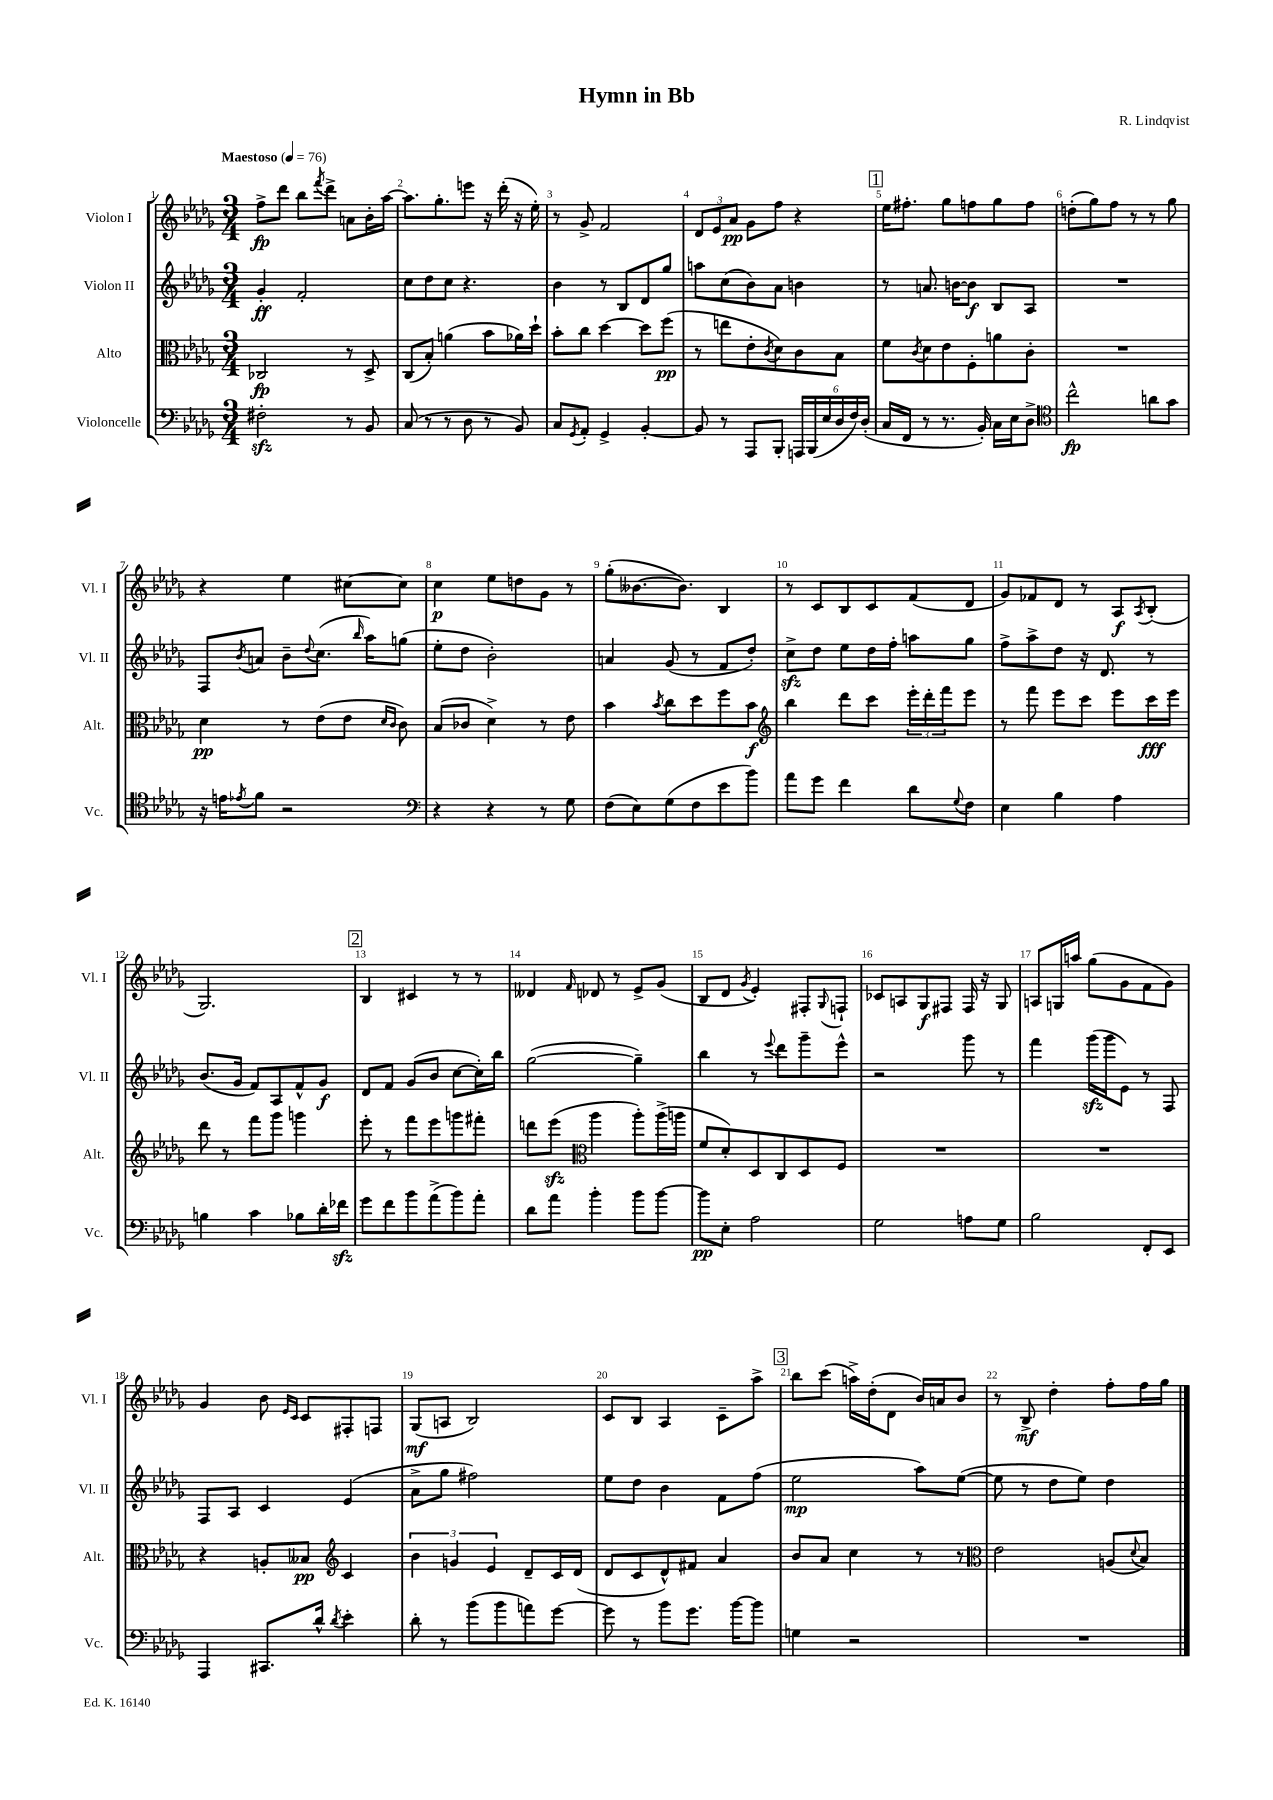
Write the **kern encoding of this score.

**kern	**dynam	**kern	**dynam	**kern	**dynam	**kern	**dynam
*part4	*part4	*part3	*part3	*part2	*part2	*part1	*part1
*staff4	*staff4	*staff3	*staff3	*staff2	*staff2	*staff1	*staff1
*I"Violoncelle	*	*I"Alto	*	*I"Violon II	*	*I"Violon I	*
*I'Vc.	*	*I'Alt.	*	*I'Vl. II	*	*I'Vl. I	*
*clefF4	*	*clefC3	*	*clefG2	*	*clefG2	*
*k[b-e-a-d-g-]	*	*k[b-e-a-d-g-]	*	*k[b-e-a-d-g-]	*	*k[b-e-a-d-g-]	*
*M3/4	*	*M3/4	*	*M3/4	*	*M3/4	*
*MM76	*	*MM76	*	*MM76	*	*MM76	*
=1	=1	=1	=1	=1	=1	=1	=1
!	!	!	!	!	!	!LO:TX:a:B:t=Maestoso	!
2F#Xzz'\	.	2C-X/	fp	4g-'/	ff	8ff^\L	fp
.	.	.	.	.	.	8ddd-\J	.
.	.	.	.	2f'/	.	8bb-\L	.
.	.	.	.	.	.	8qfff/	.
.	.	.	.	.	.	8ddd-^\J	.
8r	.	8r	.	.	.	8an\L	.
8BB-/	.	8D-^/	.	.	.	16b-'\L	.
.	.	.	.	.	.	[16aa-\JJ	.
=2	=2	=2	=2	=2	=2	=2	=2
(8C/	.	(8C/L	.	8cc\L	.	8.aa-\L]	.
8r	.	8B-'/J)	.	8dd-\	.	.	.
.	.	.	.	.	.	8.gg-'\	.
8r	.	(4an\	.	8cc\J	.	.	.
8D-\	.	.	.	4.r	.	8eeen\J	.
8r	.	8b-\L	.	.	.	16r	.
.	.	.	.	.	.	(16ddd-'\	.
8BB-/)	.	16a-X\L)	.	.	.	16r	.
.	.	16dd-`\JJ	.	.	.	16ee-'\)	.
=3	=3	=3	=3	=3	=3	=3	=3
8C/L	.	8b-'\L	.	4b-\	.	8r	.
8qGG-/	.	.	.	.	.	.	.
8AA-'/J	.	8cc\J	.	.	.	8g-^/	.
4GG-^/	.	[4dd-\	.	8r	.	2f/	.
.	.	.	.	8B-/L	.	.	.
[4BB-'/	.	8dd-\L]	.	8d-/	.	.	.
.	.	(8ff\J	pp	8gg-/J	.	.	.
=4	=4	=4	=4	=4	=4	=4	=4
8BB-/]	.	8r	.	8aan\L	.	12d-/L	.
.	.	.	.	.	.	12e-/	.
8r	.	8een\L	.	(8cc\	.	.	.
.	.	.	.	.	.	12a-/J	pp
8AAA-/L	.	8e-'\	.	8b-\)	.	8g-\L	.
.	.	8qc/	.	.	.	.	.
8BBB-'/J	.	8d-\)	.	8a-\J	.	8ff\J	.
24AAAn/LL	.	8c\	.	4bn\	.	4r	.
(24BBB-/	.	.	.	.	.	.	.
24E-/	.	.	.	.	.	.	.
24D-/	.	8B-\J	.	.	.	.	.
24F/)	.	.	.	.	.	.	.
(24D-'/JJ	.	.	.	.	.	.	.
!!LO:REH:place=s1:t=1
=5	=5	=5	=5	=5	=5	=5	=5
16C/LL	.	8f\L	.	8r	.	16ee-\KL	.
16FF/JJ	.	.	.	.	.	8.ff#X'\J	.
.	.	8qc/	.	.	.	.	.
8r	.	8d-\	.	8.an/	.	.	.
8.r	.	8e-\	.	.	.	8gg-\L	.
.	.	.	.	[16bn\KL	.	.	.
.	.	8F'\	.	8b\J]	f	8ffn\	.
16BB-'/)	.	.	.	.	.	.	.
16C\LL	.	8an\	.	8B-/L	.	8gg-\	.
16E-\J	.	.	.	.	.	.	.
8D-^\J	.	8c'\J	.	8A-/J	.	8ff\J	.
=6	=6	=6	=6	=6	=6	=6	=6
*clefC4	*	*	*	*	*	*	*
2cc^^\	fp	2.r	.	2.r	.	(8ddn'\L	.
.	.	.	.	.	.	8gg-\)	.
.	.	.	.	.	.	8ff\J	.
.	.	.	.	.	.	8r	.
8an\L	.	.	.	.	.	8r	.
8g-\J	.	.	.	.	.	8gg-\	.
!!LO:LB:g=z
=7	=7	=7	=7	=7	=7	=7	=7
16r	.	4d-\	pp	8F/L	.	4r	.
16en\KL	.	.	.	.	.	.	.
8qe-X/	.	.	.	8qb-/	.	.	.
8f\J	.	.	.	8an/J	.	.	.
2r	.	8r	.	8b-~\L	.	4ee-\	.
.	.	.	.	8qqdd-/	.	.	.
.	.	(8e-\L	.	(8.cc\J	.	.	.
.	.	8e-\J	.	.	.	[8cc#X\L	.
.	.	.	.	16qqbb-/	.	.	.
.	.	.	.	16aa-\KL)	.	.	.
.	.	16qqd-/LL	.	.	.	.	.
.	.	16qqc/JJ	.	.	.	.	.
.	.	8c\)	.	(8ggn\J	.	8cc#\J]	.
=8	=8	=8	=8	=8	=8	=8	=8
*clefF4	*	*	*	*	*	*	*
4r	.	(8B-/L	.	8ee-'\L	.	4cc\	p
.	.	8c-X/J	.	8dd-\J	.	.	.
4r	.	4d-^\)	.	2b-'\)	.	8ee-\L	.
.	.	.	.	.	.	8ddn\	.
8r	.	8r	.	.	.	8g-\J	.
8G-\	.	8e-\	.	.	.	8r	.
=9	=9	=9	=9	=9	=9	=9	=9
(8F\L	.	4b-\	.	4an/	.	(8gg-'\L	.
8E-\)	.	.	.	.	.	[8.b--X\	.
.	.	8qb-/	.	.	.	.	.
(8G-\	.	8cc\L	.	(8g-/	.	.	.
.	.	.	.	.	.	8.b--\J])	.
8F\	.	8dd-\	.	8r	.	.	.
8e-\	.	8ff\	.	8f/L	.	4B-/	.
8b-\J)	.	8b-\J	f	8dd-'/J)	.	.	.
=10	=10	=10	=10	=10	=10	=10	=10
*	*	*clefG2	*	*	*	*	*
8a-\L	.	4bb-\	.	8cczz^\L	.	8r	.
8g-\J	.	.	.	8dd-\J	.	8c/L	.
4f\	.	8ddd-\L	.	8ee-\L	.	8B-/	.
.	.	8ccc\J	.	16dd-\L	.	8c/	.
.	.	.	.	16ff'\JJ	.	.	.
8d-\L	.	24eee-'\LL	.	8aan\L	.	(8f/	.
.	.	24ddd-'\	.	.	.	.	.
.	.	24fff\J	.	.	.	.	.
8qqG-/	.	.	.	.	.	.	.
8F\J	.	8eee-\J	.	8gg-\J	.	8d-/J	.
=11	=11	=11	=11	=11	=11	=11	=11
4E-\	.	8r	.	8ff^\L	.	8g-/L)	.
.	.	8fff\	.	8aa-^\	.	8f-X/	.
4B-\	.	8eee-\L	.	8dd-\J	.	8d-/J	.
.	.	8ccc\J	.	16r	.	8r	.
.	.	.	.	8.d-/	.	.	.
4A-\	.	8eee-\L	.	.	.	8A-/L	f
.	.	.	.	.	.	8qA-/	.
.	.	16ccc\L	fff	8r	.	(8B-'/J	.
.	.	16eee-\JJ	.	.	.	.	.
!!LO:LB:g=z
=12	=12	=12	=12	=12	=12	=12	=12
4Bn\	.	8ddd-\	.	(8.b-/L	.	2.G-/)	.
.	.	8r	.	.	.	.	.
.	.	.	.	16g-/Jk	.	.	.
4c\	.	8fff\L	.	8f/L)	.	.	.
.	.	8ggg-\J	.	8A-/	.	.	.
8B-X\L	.	4gggn\	.	8f^^/	.	.	.
16d-'\L	.	.	.	8g-/J	f	.	.
16f-Xzz\JJ	.	.	.	.	.	.	.
!!LO:REH:place=s1:t=2
=13	=13	=13	=13	=13	=13	=13	=13
8g-\L	.	8eee-'\	.	8d-/L	.	4B-/	.
8f\	.	8r	.	8f/J	.	.	.
8b-\	.	8fff\L	.	(8g-/L	.	4c#X/	.
(8a-^\	.	8eee-\	.	8b-/J	.	.	.
8b-\)	.	8gggn\	.	[8cc\L	.	8r	.
8a-'\J	.	8fff#X'\J	.	16cc'\L])	.	8r	.
.	.	.	.	16bb-\JJ	.	.	.
=14	=14	=14	=14	=14	=14	=14	=14
8d-\L	.	8dddn\L	.	([2gg-\	.	4d--X/	.
8a-\J	.	(8eee-zz\J	.	.	.	.	.
*	*	*clefC3	*	*	*	*	*
.	.	.	.	.	.	16qqf/	.
4b-'\	.	4aa-\	.	.	.	8d-X/	.
.	.	.	.	.	.	8r	.
8b-\L	.	8aa-'\L)	.	4gg-~\])	.	8e-^/L	.
[8b-\J	.	(16aa-^\L	.	.	.	(8g-/J	.
.	.	16aan\JJ	.	.	.	.	.
=15	=15	=15	=15	=15	=15	=15	=15
8b-\L]	pp	8f/L	.	4bb-\	.	8B-/L	.
8E-'\J	.	8d-'/)	.	.	.	8d-/J	.
.	.	.	.	.	.	8qg-/	.
2A-\	.	8D-/	.	8r	.	4e-'/)	.
.	.	.	.	8qqeee-/	.	.	.
.	.	8C/	.	8ddd-\L	.	.	.
.	.	8D-/	.	8ggg-~\	.	8F#X'/L	.
.	.	.	.	.	.	8qqG-/	.
.	.	8F/J	.	8eee-^^\J	.	8Fn`/J	.
=16	=16	=16	=16	=16	=16	=16	=16
2G-\	.	2.r	.	2r	.	8c-X/L	.
.	.	.	.	.	.	8An/	.
.	.	.	.	.	.	8G-/	f
.	.	.	.	.	.	8F#X/J	.
8An\L	.	.	.	8ggg-\	.	16F#/	.
.	.	.	.	.	.	16r	.
8G-\J	.	.	.	8r	.	8G-/	.
=17	=17	=17	=17	=17	=17	=17	=17
2B-\	.	2.r	.	4fff\	.	8An/L	.
.	.	.	.	.	.	16Gn/L	.
.	.	.	.	.	.	16aan/JJ	.
.	.	.	.	(16ggg-zz\LL	.	(8gg-\L	.
.	.	.	.	16ggg-\J	.	.	.
.	.	.	.	8e-\J)	.	8g-\	.
8FF'/L	.	.	.	8r	.	8f\	.
8EE-/J	.	.	.	8F/	.	8g-\J)	.
!!LO:LB:g=z
=18	=18	=18	=18	=18	=18	=18	=18
4AAA-/	.	4r	.	8F/L	.	4g-/	.
.	.	.	.	8A-/J	.	.	.
8.CC#X/L	.	8An'/L	.	4c/	.	8b-\	.
.	.	.	.	.	.	16qqe-/LL	.
.	.	.	.	.	.	16qqc/JJ	.
.	.	8B--X/J	pp	.	.	8c/L	.
16d-^^/Jk	.	.	.	.	.	.	.
8qd-/	.	.	.	.	.	.	.
*	*	*clefG2	*	*	*	*	*
4e-'\	.	4c/	.	(4e-/	.	8F#X'/	.
.	.	.	.	.	.	8Fn/J	.
=19	=19	=19	=19	=19	=19	=19	=19
8d-'\	.	6b-\	.	8a-^\L	.	(8G-/L	mf
8r	.	.	.	8gg-\J	.	8An/J	.
.	.	6gn/	.	.	.	.	.
(8b-\L	.	.	.	2ff#X\)	.	2B-/)	.
.	.	6e-/	.	.	.	.	.
8b-\	.	.	.	.	.	.	.
8an\)	.	8d-~/L	.	.	.	.	.
[8g-\J	.	16c/L	.	.	.	.	.
.	.	(16d-/JJ	.	.	.	.	.
=20	=20	=20	=20	=20	=20	=20	=20
8g-\]	.	8d-/L	.	8ee-\L	.	8c/L	.
8r	.	8c/	.	8dd-\J	.	8B-/J	.
8b-\L	.	8d-^^/)	.	4b-\	.	4A-/	.
8.g-\J	.	8f#X/J	.	.	.	.	.
.	.	4a-/	.	8f\L	.	8c~\L	.
[16b-\KL	.	.	.	.	.	.	.
8b-\J]	.	.	.	(8ff\J	.	8aa-^\J	.
!!LO:REH:place=s1:t=3
=21	=21	=21	=21	=21	=21	=21	=21
4Gn\	.	8b-/L	.	2ee-\	mp	8bb-\L	.
.	.	8a-/J	.	.	.	(8ccc\J	.
2r	.	4cc\	.	.	.	16aan^\LL)	.
.	.	.	.	.	.	(16dd-'\J	.
.	.	.	.	.	.	8d-\J	.
.	.	8r	.	8aa-\L)	.	16b-/LL)	.
.	.	.	.	.	.	16an/J	.
.	.	8r	.	([8ee-\J	.	8b-/J	.
=22	=22	=22	=22	=22	=22	=22	=22
*	*	*clefC3	*	*	*	*	*
2.r	.	2e-\	.	8ee-\]	.	8r	.
.	.	.	.	8r	.	8B-^/	mf
.	.	.	.	8dd-\L	.	4dd-'\	.
.	.	.	.	8ee-\J)	.	.	.
.	.	(8An/L	.	4dd-\	.	8ff'\L	.
.	.	8qqd-/	.	.	.	.	.
.	.	8B-/J)	.	.	.	16ff\L	.
.	.	.	.	.	.	16gg-\JJ	.
==	==	==	==	==	==	==	==
*-	*-	*-	*-	*-	*-	*-	*-
